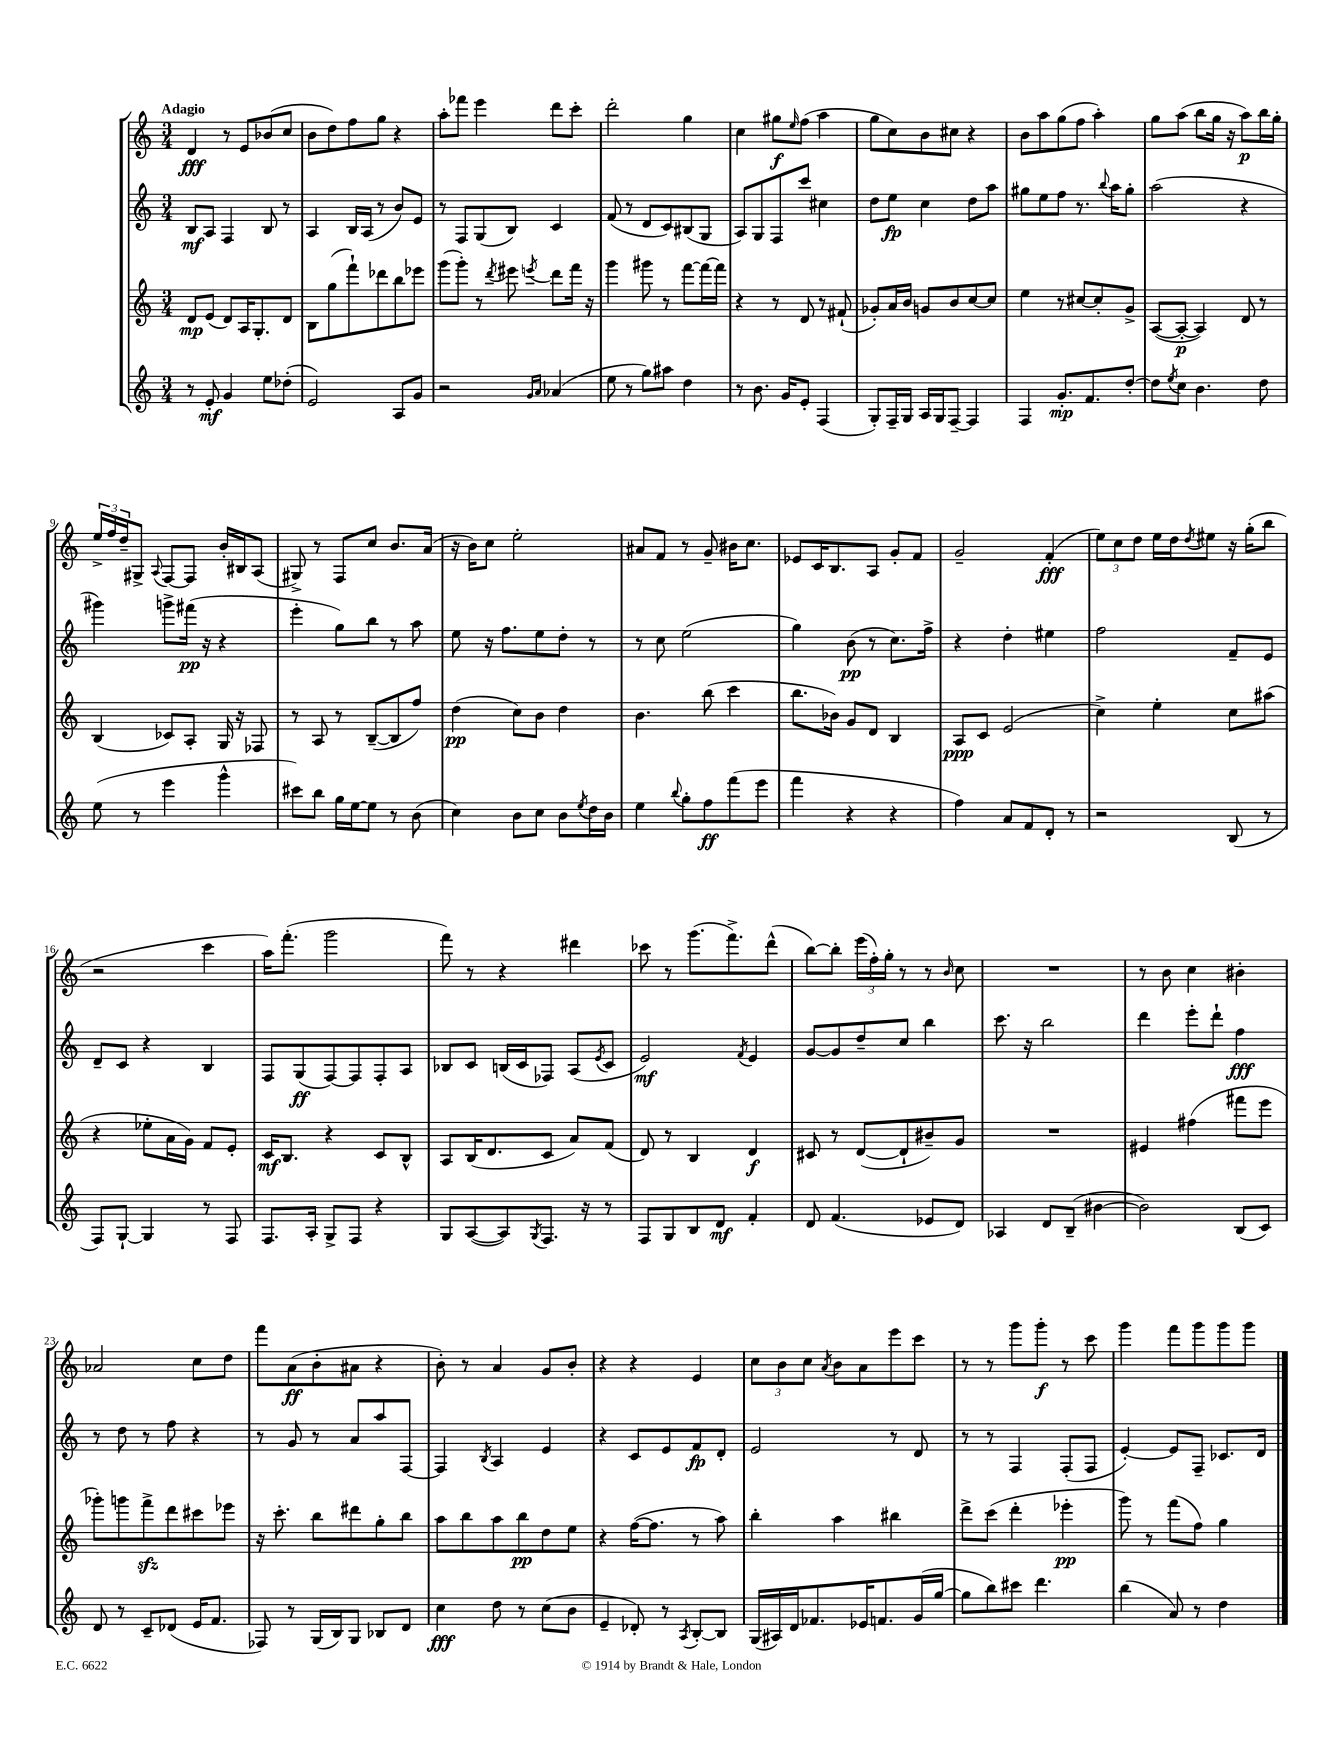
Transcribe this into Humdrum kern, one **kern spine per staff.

**kern	**dynam	**kern	**dynam	**kern	**dynam	**kern	**dynam
*part4	*part4	*part3	*part3	*part2	*part2	*part1	*part1
*staff4	*staff4	*staff3	*staff3	*staff2	*staff2	*staff1	*staff1
*clefG2	*	*clefG2	*	*clefG2	*	*clefG2	*
*k[]	*	*k[]	*	*k[]	*	*k[]	*
*M3/4	*	*M3/4	*	*M3/4	*	*M3/4	*
=1	=1	=1	=1	=1	=1	=1	=1
!	!	!	!	!	!	!LO:TX:a:B:t=Adagio	!
8r	.	8d/L	mp	8B/L	mf	4d/	fff
8e'/	mf	(8e/J	.	8A/J	.	.	.
4g/	.	8d/L)	.	4F/	.	8r	.
.	.	16A/K	.	.	.	8e/L	.
.	.	8.G'/	.	.	.	.	.
8ee\L	.	.	.	8B/	.	(8b-X/	.
(8dd-X'\J	.	8d/J	.	8r	.	8cc/J	.
=2	=2	=2	=2	=2	=2	=2	=2
2e/)	.	8B\L	.	4A/	.	8b\L	.
.	.	(8gg\	.	.	.	8dd\)	.
.	.	8fff`\)	.	16B/LL	.	8ff\	.
.	.	.	.	(16A/JJ	.	.	.
.	.	8ddd-X\	.	8r	.	8gg\J	.
8A/L	.	8bb\	.	8b/L)	.	4r	.
8g/J	.	8eee-X\J	.	8e/J	.	.	.
=3	=3	=3	=3	=3	=3	=3	=3
2r	.	(8ggg\L	.	8r	.	8aa'\L	.
.	.	8ggg'\J)	.	8F/L	.	8fff-X\J	.
.	.	8r	.	(8G/	.	4eee\	.
.	.	8qddd/	.	.	.	.	.
.	.	8eee#X\	.	8B/J)	.	.	.
16qqg/LL	.	.	.	.	.	.	.
16qqa/JJ	.	8qeeen/	.	.	.	.	.
(4a-X/	.	8ddd\L	.	4c/	.	8ddd\L	.
.	.	16fff\Jk	.	.	.	8ccc'\J	.
.	.	16r	.	.	.	.	.
=4	=4	=4	=4	=4	=4	=4	=4
8ee\	.	4ggg\	.	(8f/	.	2ddd'\	.
8r	.	.	.	8r	.	.	.
8gg\L)	.	8ggg#X\	.	8d/L	.	.	.
8aa#X\J	.	8r	.	8c/)	.	.	.
4dd\	.	[8fff\L	.	(8B#X/	.	4gg\	.
.	.	16fff\L_	.	8G/J	.	.	.
.	.	16fff\JJ]	.	.	.	.	.
=5	=5	=5	=5	=5	=5	=5	=5
8r	.	4r	.	8A/L)	.	4cc\	.
8.b\	.	.	.	8G/	.	.	.
.	.	8r	.	8F/	.	8gg#X\L	f
16g/KL	.	.	.	.	.	.	.
.	.	.	.	.	.	16qqee/	.
8e'/J	.	8d/	.	8ccc/J	.	(8ff\J	.
(4F/	.	8r	.	4cc#X\	.	4aa\	.
.	.	(8f#X`/	.	.	.	.	.
=6	=6	=6	=6	=6	=6	=6	=6
8G'/L)	.	8g-X'/L)	.	8dd\L	.	8gg\L	.
16F~/L	.	16a/L	.	8ee\J	fp	8cc\)	.
16G/JJ	.	16b/JJ	.	.	.	.	.
16A/LL	.	8gn/L	.	4cc\	.	8b\	.
16G/J	.	.	.	.	.	.	.
[8F~/J	.	8b/	.	.	.	8cc#X\J	.
4F/]	.	[8cc/	.	8dd\L	.	4r	.
.	.	8cc/J]	.	8aa\J	.	.	.
=7	=7	=7	=7	=7	=7	=7	=7
4F/	.	4ee\	.	8gg#X\L	.	8b\L	.
.	.	.	.	8ee\	.	8aa\	.
8.g'/L	mp	8r	.	8ff\J	.	(8gg\	.
.	.	[8cc#X/L	.	8.r	.	8ff\J	.
8.f/	.	.	.	.	.	.	.
.	.	8cc#'/]	.	.	.	4aa'\)	.
.	.	.	.	8qqbb/	.	.	.
.	.	.	.	16aa\KL	.	.	.
[8dd'/J	.	8g^/J	.	8gg#'\J	.	.	.
=8	=8	=8	=8	=8	=8	=8	=8
8dd\L]	.	([8A/L	.	(2aa\	.	8gg\L	.
8qee/	.	.	.	.	.	.	.
8cc\J	.	8A'/J_	p	.	.	(8aa\J	.
4.b\	.	4A/])	.	.	.	8bb\L	.
.	.	.	.	.	.	16gg\Jk	.
.	.	.	.	.	.	16r	.
.	.	8d/	.	4r	.	8aa\L)	p
8dd\	.	8r	.	.	.	16bb\L	.
.	.	.	.	.	.	16gg'\JJ	.
!!LO:LB:g=z
=9	=9	=9	=9	=9	=9	=9	=9
(8ee\	.	(4B/	.	4ggg#X\)	.	24ee^/LL	.
.	.	.	.	.	.	24ff/	.
.	.	.	.	.	.	24dd~/J	.
8r	.	.	.	.	.	8G#X^/J	.
.	.	.	.	.	.	8qqA/	.
4eee\	.	8c-X/L)	.	8gggn^\L	.	[8F/L	.
.	.	8A'/J	.	(16fff#X\Jk	pp	8F/J]	.
.	.	.	.	16r	.	.	.
4ggg^^\	.	16G/	.	4r	.	16b'/LL	.
.	.	16r	.	.	.	16B#X/J	.
.	.	8F-X/	.	.	.	(8A/J	.
=10	=10	=10	=10	=10	=10	=10	=10
8ccc#X\L)	.	8r	.	4eee'\	.	8G#X^/)	.
8bb\J	.	8A/	.	.	.	8r	.
16gg\LL	.	8r	.	8gg\L)	.	8F/L	.
[16ee\J	.	.	.	.	.	.	.
8ee\J]	.	([8B~/L	.	8bb\J	.	8cc/J	.
8r	.	8B/]	.	8r	.	8.b/L	.
(8b\	.	8ff/J)	.	8aa\	.	.	.
.	.	.	.	.	.	(16a/Jk	.
=11	=11	=11	=11	=11	=11	=11	=11
4cc\)	.	(4dd\	pp	8ee\	.	16r	.
.	.	.	.	.	.	16b\KL)	.
.	.	.	.	16r	.	8cc\J	.
.	.	.	.	8.ff\L	.	.	.
8b\L	.	8cc\L)	.	.	.	2ee'\	.
8cc\J	.	8b\J	.	8ee\	.	.	.
8b\L	.	4dd\	.	8dd'\J	.	.	.
8qee/	.	.	.	.	.	.	.
16dd\L	.	.	.	8r	.	.	.
16b\JJ	.	.	.	.	.	.	.
=12	=12	=12	=12	=12	=12	=12	=12
4ee\	.	4.b\	.	8r	.	8a#X/L	.
.	.	.	.	8cc\	.	8f/J	.
8qqbb/	.	.	.	.	.	.	.
8gg'\L	.	.	.	(2ee\	.	8r	.
8ff\	ff	(8bb\	.	.	.	8g~/	.
(8fff\	.	4ccc\	.	.	.	16b#X\KL	.
.	.	.	.	.	.	8.cc\J	.
8eee\J	.	.	.	.	.	.	.
=13	=13	=13	=13	=13	=13	=13	=13
4fff\	.	8.bb\L	.	4gg\)	.	8e-X/L	.
.	.	.	.	.	.	16c/K	.
.	.	16b-X\Jk)	.	.	.	8.B/	.
4r	.	8g/L	.	(8b\	pp	.	.
.	.	8d/J	.	8r	.	8A/J	.
4r	.	4B/	.	8.cc\L)	.	8g'/L	.
.	.	.	.	.	.	8f/J	.
.	.	.	.	16ff^\Jk	.	.	.
=14	=14	=14	=14	=14	=14	=14	=14
4ff\)	.	8A/L	ppp	4r	.	2g~/	.
.	.	8c/J	.	.	.	.	.
8a/L	.	(2e/	.	4dd'\	.	.	.
8f/	.	.	.	.	.	.	.
8d'/J	.	.	.	4ee#X\	.	(4f'/	fff
8r	.	.	.	.	.	.	.
=15	=15	=15	=15	=15	=15	=15	=15
2r	.	4cc^\)	.	2ff\	.	12ee\L)	.
.	.	.	.	.	.	12cc\	.
.	.	.	.	.	.	12dd\J	.
.	.	4ee'\	.	.	.	16ee\LL	.
.	.	.	.	.	.	16dd\J	.
.	.	.	.	.	.	8qdd/	.
.	.	.	.	.	.	8ee#X\J	.
(8B/	.	8cc\L	.	8f~/L	.	16r	.
.	.	.	.	.	.	(16gg'\KL	.
8r	.	(8aa#X\J	.	8e/J	.	8bb\J	.
!!LO:LB:g=z
=16	=16	=16	=16	=16	=16	=16	=16
8F/L)	.	4r	.	8d~/L	.	2r	.
[8G`/J	.	.	.	8c/J	.	.	.
4G/]	.	8ee-X'\L	.	4r	.	.	.
.	.	16a\L	.	.	.	.	.
.	.	16g\JJ)	.	.	.	.	.
8r	.	8f/L	.	4B/	.	4ccc\	.
8F/	.	8e'/J	.	.	.	.	.
=17	=17	=17	=17	=17	=17	=17	=17
8.F/L	.	16c/KL	mf	8F/L	.	16aa\KL)	.
.	.	8.B/J	.	.	.	(8.fff'\J	.
.	.	.	.	(8G/	ff	.	.
16A'/Jk	.	.	.	.	.	.	.
8G^/L	.	4r	.	[8F/)	.	2ggg\	.
8F/J	.	.	.	8F/]	.	.	.
4r	.	8c/L	.	8F'/	.	.	.
.	.	8B^^/J	.	8A/J	.	.	.
=18	=18	=18	=18	=18	=18	=18	=18
8G/L	.	8A/L	.	8B-X/L	.	8fff\)	.
([8A/	.	(16B/K	.	8c/J	.	8r	.
.	.	8.d/	.	.	.	.	.
8A/])	.	.	.	(16Bn/LL	.	4r	.
.	.	.	.	16c/J	.	.	.
8qG/	.	.	.	.	.	.	.
8.F/J	.	8c/J	.	8F-X/J)	.	.	.
.	.	8a/L)	.	(8A/L	.	4ddd#X\	.
16r	.	.	.	.	.	.	.
.	.	.	.	8qe/	.	.	.
8r	.	(8f/J	.	8c/J	.	.	.
=19	=19	=19	=19	=19	=19	=19	=19
8F/L	.	8d/)	.	2e/)	mf	8ccc-X\	.
8G/	.	8r	.	.	.	8r	.
8B/	.	4B/	.	.	.	(8.ggg\L	.
8d/J	mf	.	.	.	.	.	.
.	.	.	.	.	.	8.fff^\)	.
.	.	.	.	8qf/	.	.	.
4f'/	.	4d/	f	4e/	.	.	.
.	.	.	.	.	.	(8ddd^^\J	.
=20	=20	=20	=20	=20	=20	=20	=20
8d/	.	8c#X/	.	[8g/L	.	[8bb\L)	.
(4.f/	.	8r	.	8g/]	.	8bb'\J]	.
.	.	([8d/L	.	8dd~/	.	(24eee\LL	.
.	.	.	.	.	.	24ff'\)	.
.	.	.	.	.	.	24gg'\JJ	.
.	.	8d`/]	.	8cc/J	.	8r	.
8e-X/L	.	8b#X~/)	.	4bb\	.	8r	.
.	.	.	.	.	.	16qqb/	.
8d/J)	.	8g/J	.	.	.	8cc\	.
=21	=21	=21	=21	=21	=21	=21	=21
4A-X/	.	2.r	.	8.ccc\	.	2.r	.
.	.	.	.	16r	.	.	.
8d/L	.	.	.	2bb\	.	.	.
(8B~/J	.	.	.	.	.	.	.
[4b#X\	.	.	.	.	.	.	.
=22	=22	=22	=22	=22	=22	=22	=22
2b#\])	.	4e#X/	.	4ddd\	.	8r	.
.	.	.	.	.	.	8b\	.
.	.	(4ff#X\	.	8eee'\L	.	4cc\	.
.	.	.	.	8ddd`\J	.	.	.
(8B/L	.	8fff#X\L	.	4ff\	fff	4b#X'\	.
8c/J)	.	8eee\J	.	.	.	.	.
!!LO:LB:g=z
=23	=23	=23	=23	=23	=23	=23	=23
8d/	.	8ggg-X'\L)	.	8r	.	2a-X/	.
8r	.	8gggn\	.	8dd\	.	.	.
8c~/L	.	8fffzz^\	.	8r	.	.	.
(8d-X/J	.	8ddd\	.	8ff\	.	.	.
16e/KL	.	8ccc#X\	.	4r	.	8cc\L	.
8.f/J	.	.	.	.	.	.	.
.	.	8eee-X\J	.	.	.	8dd\J	.
=24	=24	=24	=24	=24	=24	=24	=24
8F-X/)	.	16r	.	8r	.	8fff\L	.
.	.	8.ccc'\	.	.	.	.	.
8r	.	.	.	8g/	.	(8a\	ff
(16G/LL	.	8bb\L	.	8r	.	8b'\	.
16B/J)	.	.	.	.	.	.	.
8G/J	.	8ddd#X\	.	8a/L	.	8a#X\J	.
8B-X/L	.	8gg'\	.	8aa/	.	4r	.
8d/J	.	8bb\J	.	[8F/J	.	.	.
=25	=25	=25	=25	=25	=25	=25	=25
4cc\	fff	8aa\L	.	4F/]	.	8b'\)	.
.	.	8bb\	.	.	.	8r	.
.	.	.	.	8qB/	.	.	.
8dd\	.	8aa\	.	4A/	.	4a/	.
8r	.	8bb\	pp	.	.	.	.
(8cc\L	.	8dd\	.	4e/	.	8g/L	.
8b\J	.	8ee\J	.	.	.	8b'/J	.
=26	=26	=26	=26	=26	=26	=26	=26
4e~/	.	4r	.	4r	.	4r	.
8d-X'/)	.	([16ff\KL	.	8c/L	.	4r	.
.	.	8.ff\J]	.	.	.	.	.
8r	.	.	.	8e/	.	.	.
8qA/	.	.	.	.	.	.	.
[8B'/L	.	8r	.	8f/	fp	4e/	.
8B/J]	.	8aa\)	.	8d'/J	.	.	.
=27	=27	=27	=27	=27	=27	=27	=27
(16G/LL	.	4bb'\	.	2e/	.	12cc\L	.
16A#X/)	.	.	.	.	.	.	.
.	.	.	.	.	.	12b\	.
16d/J	.	.	.	.	.	.	.
.	.	.	.	.	.	12cc\J	.
8.f-X/	.	.	.	.	.	.	.
.	.	.	.	.	.	8qa/	.
.	.	4aa\	.	.	.	8b\L	.
16e-X/K	.	.	.	.	.	8a\	.
8.fn/	.	.	.	.	.	.	.
.	.	4bb#X\	.	8r	.	8eee\	.
(16g/L	.	.	.	8d/	.	8ccc\J	.
[16gg/JJ	.	.	.	.	.	.	.
=28	=28	=28	=28	=28	=28	=28	=28
8gg\L]	.	8ddd^\L	.	8r	.	8r	.
8bb\)	.	(8ccc\J	.	8r	.	8r	.
8ccc#X\J	.	4ddd'\	.	4F/	.	8ggg\L	.
4.ddd\	.	.	.	.	.	8ggg'\J	f
.	.	4eee-X'\	pp	(8F'/L	.	8r	.
.	.	.	.	8F/J	.	8ccc\	.
=29	=29	=29	=29	=29	=29	=29	=29
(4bb\	.	8ggg\)	.	[4e'/)	.	4ggg\	.
.	.	8r	.	.	.	.	.
8a/)	.	(8fff\L	.	8e/L]	.	8fff\L	.
8r	.	8ff\J)	.	8F~/J	.	8ggg\	.
4dd\	.	4gg\	.	8.c-X/L	.	8ggg\	.
.	.	.	.	.	.	8ggg\J	.
.	.	.	.	16d/Jk	.	.	.
==	==	==	==	==	==	==	==
*-	*-	*-	*-	*-	*-	*-	*-
